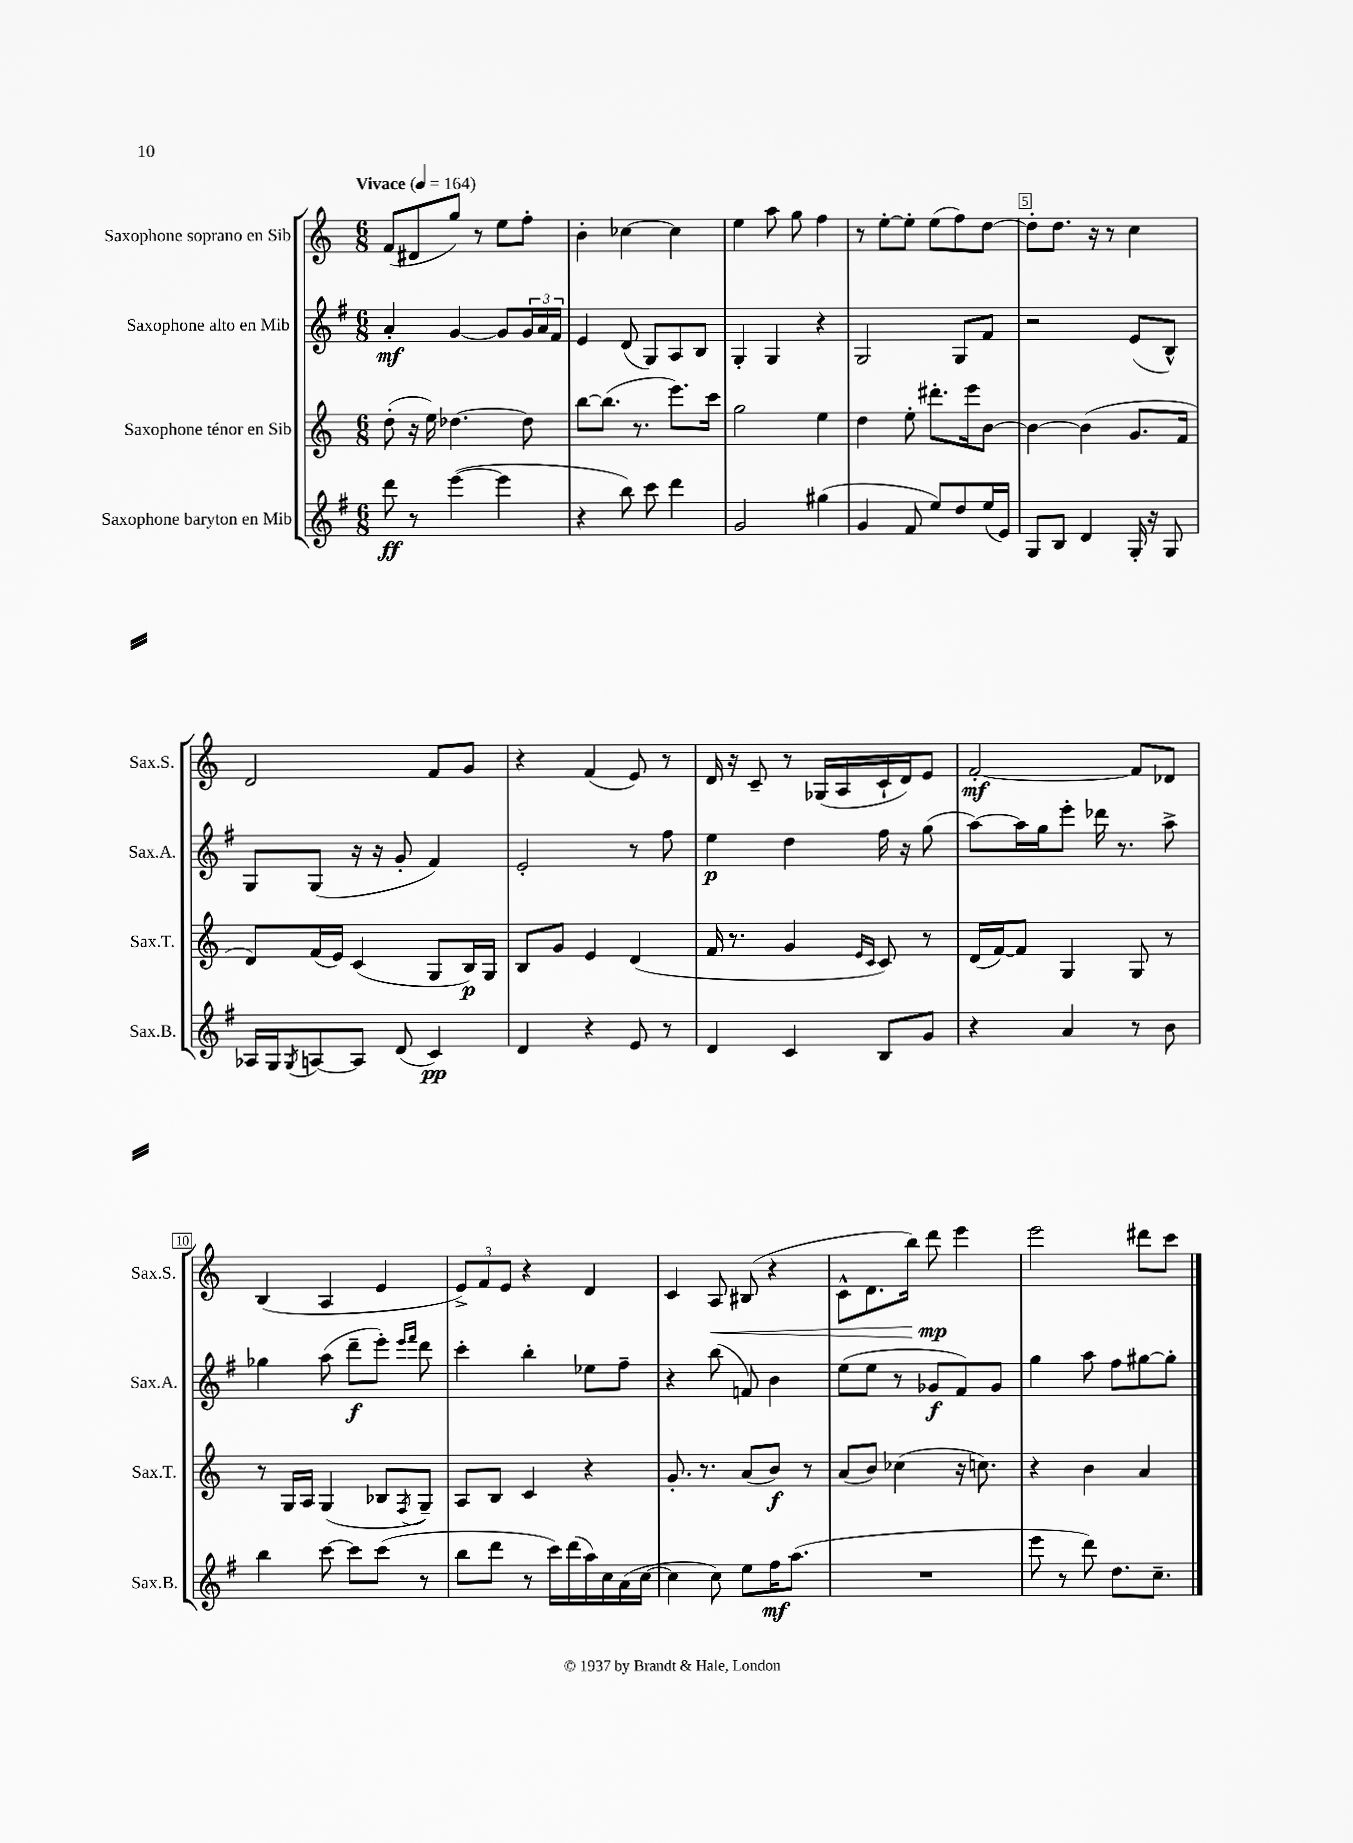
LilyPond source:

<<
\new StaffGroup <<
\new Staff = "s0" \with { instrumentName = "Saxophone soprano en Sib" shortInstrumentName = "Sax.S." } {
    \clef treble \key c \major \numericTimeSignature \time 6/8 \tempo "Vivace" 4 = 164
    f'8( dis'8 g''8) r8 e''8 f''8-. |
    b'4-. ces''4~ ces''4 |
    e''4 a''8 g''8 f''4 |
    r8 e''8~-. e''8-. e''8( f''8) d''8~ |
    d''8-. d''8. r16 r8 c''4 |
    d'2 f'8 g'8 |
    r4 f'4( e'8) r8 |
    d'16 r16 c'8-- r8 ges16( a16 c'16-! d'16) e'8 |
    f'2~-.\mf f'8 des'8 |
    b4( a4 e'4 |
    \tuplet 3/2 { e'8->) f'8 e'8 } r4 d'4 |
    c'4 a8\< bis8( r4 |
    c'8-^ d'8. b''16) d'''8\mp\! e'''4 |
    e'''2 dis'''8 c'''8 \bar "|." |
}
\new Staff = "s1" \with { instrumentName = "Saxophone alto en Mib" shortInstrumentName = "Sax.A." } {
    \clef treble \key g \major \numericTimeSignature \time 6/8
    a'4-.\mf g'4~ g'8 \tuplet 3/2 { g'16 a'16 fis'16 } |
    e'4 d'8( g8) a8 b8 |
    g4-. g4 r4 |
    g2 g8 fis'8 |
    r2 e'8( b8-^) |
    g8 g8( r16 r16 g'8-. fis'4) |
    e'2-. r8 fis''8 |
    e''4\p d''4 fis''16 r16 g''8( |
    a''8~) a''16 g''16 e'''8-. des'''16 r8. a''8-> |
    ges''4 a''8( d'''8--\f e'''8-.) \grace { e'''16 fis'''16 } d'''8 |
    c'''4-. b''4-. ees''8 fis''8-- |
    r4 b''8( f'8) b'4 |
    e''8( e''8 r8 ges'8\f fis'8) ges'8 |
    g''4 a''8 fis''8 gis''8~ gis''8-. \bar "|." |
}
\new Staff = "s2" \with { instrumentName = "Saxophone ténor en Sib" shortInstrumentName = "Sax.T." } {
    \clef treble \key c \major \numericTimeSignature \time 6/8
    d''8-.( r16 e''16) des''4.~ des''8 |
    b''8~ b''8.( r8. e'''8.) c'''16 |
    g''2 e''4 |
    d''4 e''8-. dis'''8.-. e'''16 b'8~ |
    b'4~ b'4( g'8. f'16 |
    d'8) f'16( e'16) c'4( g8 b16\p) g16 |
    b8 g'8 e'4 d'4( |
    f'16 r8. g'4 \grace { e'16 c'16 } c'8) r8 |
    d'16( f'16~) f'8 g4 g8 r8 |
    r8 g16 a16 g4( bes8 \acciaccatura { f8 } g8--) |
    a8 b8 c'4 r4 |
    g'8.-. r8. a'8( b'8\f) r8 |
    a'8( b'8) ces''4( r16 c''8.) |
    r4 b'4 a'4 \bar "|." |
}
\new Staff = "s3" \with { instrumentName = "Saxophone baryton en Mib" shortInstrumentName = "Sax.B." } {
    \clef treble \key g \major \numericTimeSignature \time 6/8
    d'''8\ff r8 e'''4~( e'''4 |
    r4 b''8) c'''8 d'''4 |
    g'2 gis''4( |
    g'4 fis'8 e''8) d''8 e''16( e'16) |
    g8 b8 d'4 g16-. r16 g8 |
    aes16 g16 \acciaccatura { g8 } a8~ a8 d'8( c'4\pp) |
    d'4 r4 e'8 r8 |
    d'4 c'4 b8 g'8 |
    r4 a'4 r8 b'8 |
    b''4 c'''8~ c'''8 c'''8( r8 |
    b''8 d'''8 r8 c'''16) d'''16( a''16) c''16 a'16( c''16~ |
    c''4 c''8) e''8 fis''16\mf a''8.( |
    R2. |
    e'''8 r8 d'''8) d''8. c''8.-- \bar "|." |
}
>>
>>
\layout { \context { \Score \override BarNumber.break-visibility = ##(#f #t #t) barNumberVisibility = #(every-nth-bar-number-visible 5) \override BarNumber.stencil = #(make-stencil-boxer 0.1 0.3 ly:text-interface::print) } }
